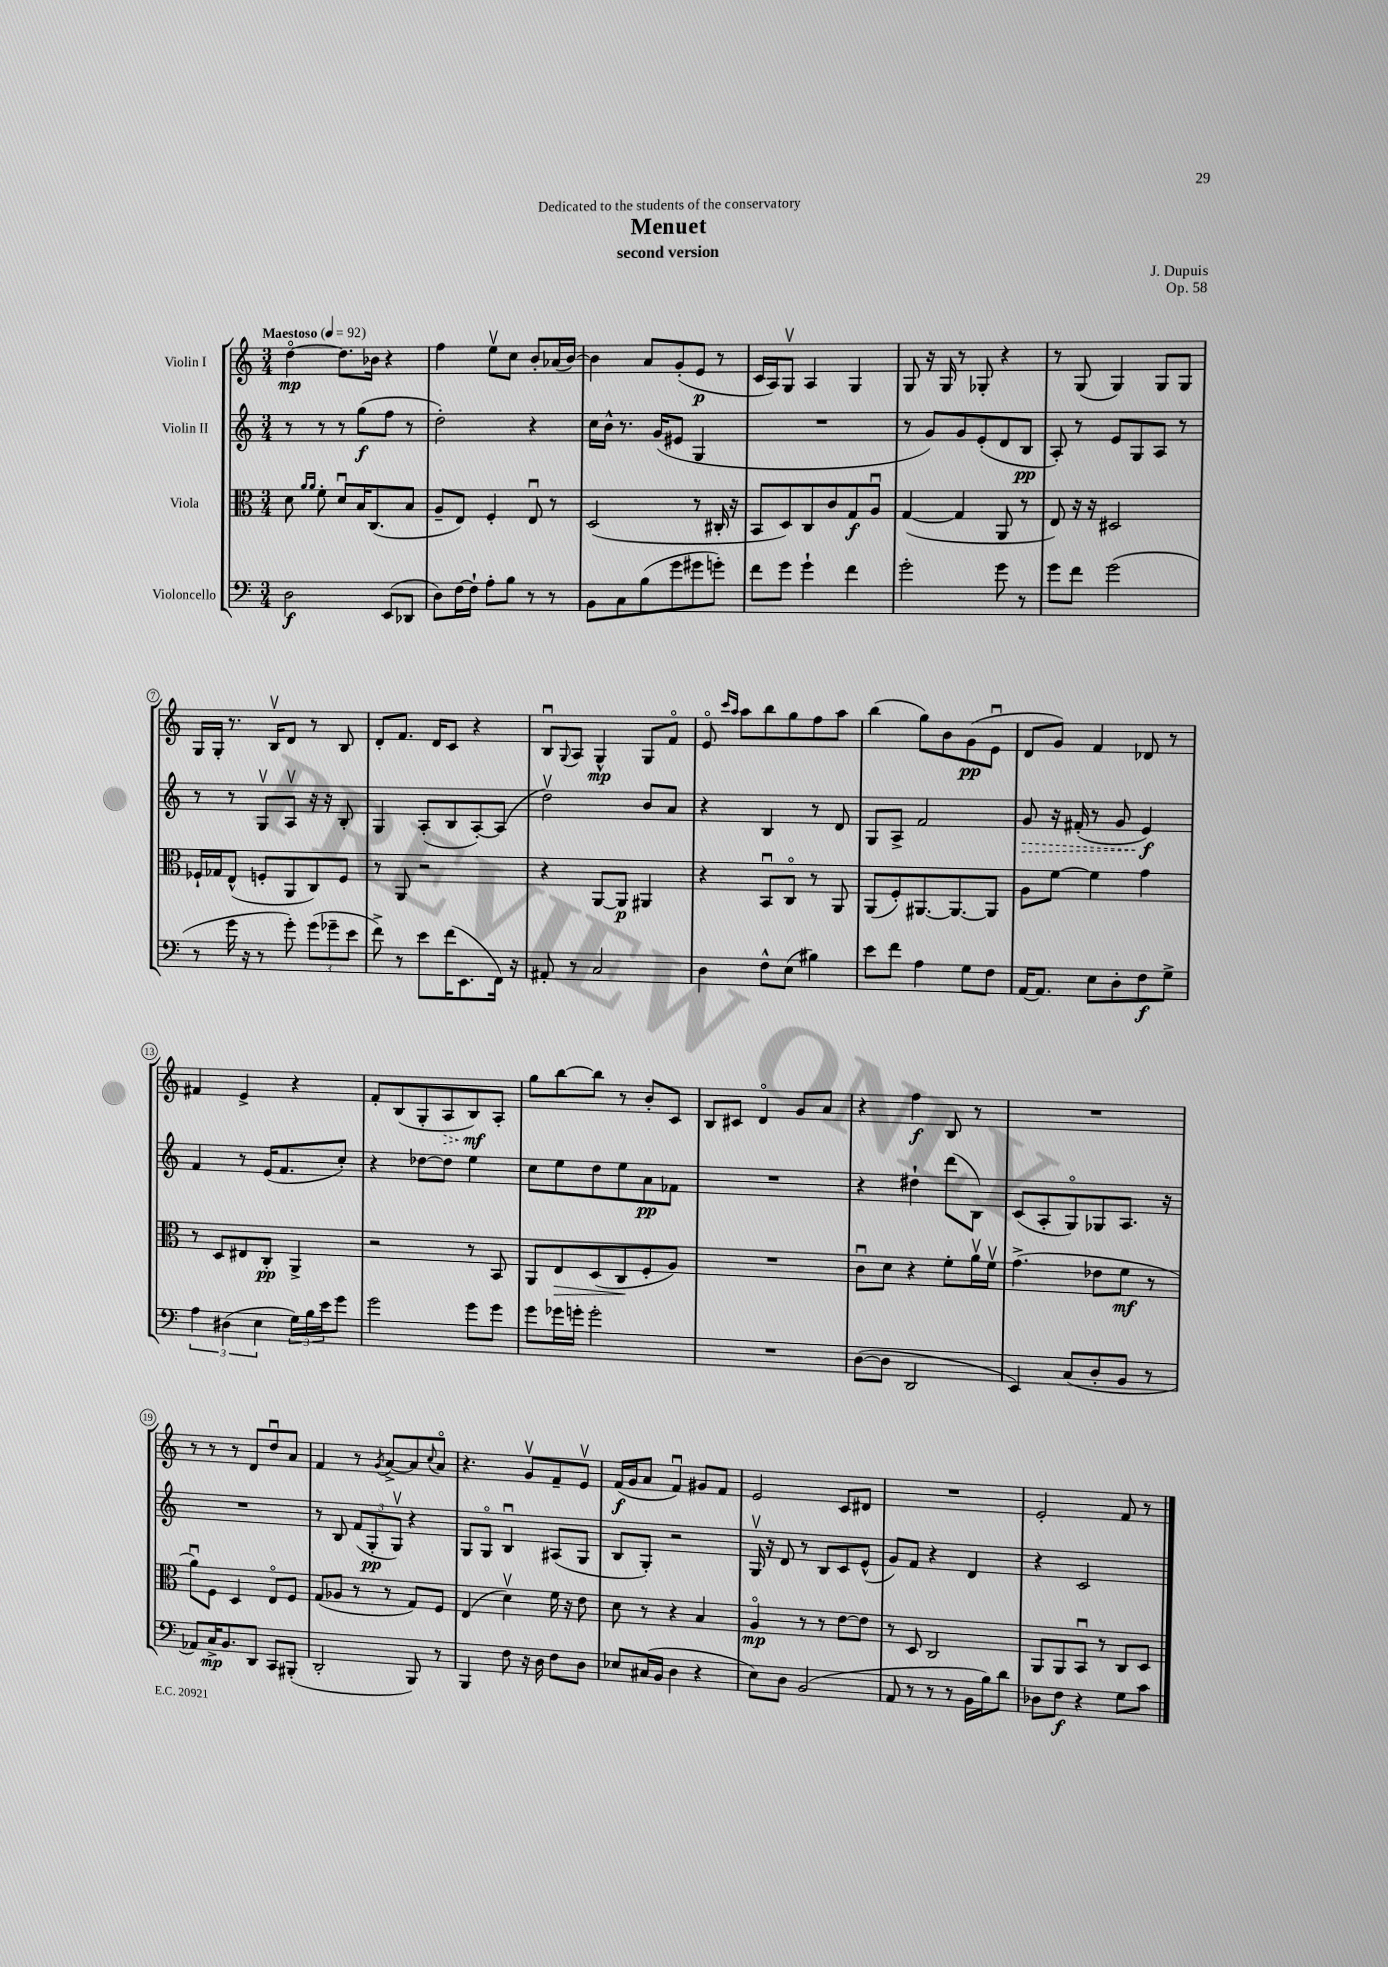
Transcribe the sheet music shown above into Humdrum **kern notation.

**kern	**dynam	**kern	**dynam	**kern	**dynam	**kern	**dynam
*part4	*part4	*part3	*part3	*part2	*part2	*part1	*part1
*staff4	*staff4	*staff3	*staff3	*staff2	*staff2	*staff1	*staff1
*I"Violoncello	*	*I"Viola	*	*I"Violin II	*	*I"Violin I	*
*clefF4	*	*clefC3	*	*clefG2	*	*clefG2	*
*k[]	*	*k[]	*	*k[]	*	*k[]	*
*M3/4	*	*M3/4	*	*M3/4	*	*M3/4	*
*MM92	*	*MM92	*	*MM92	*	*MM92	*
=1	=1	=1	=1	=1	=1	=1	=1
!	!	!	!	!	!	!LO:TX:a:B:t=Maestoso	!
2D\	f	8d\	.	8r	.	[4dd\	mp
.	.	16qqa/LL	.	.	.	.	.
.	.	16qqa/JJ	.	.	.	.	.
.	.	8f'\	.	8r	.	.	.
.	.	8du/L	.	8r	.	8.dd\L]	.
.	.	16B/K	.	(8gg\L	f	.	.
.	.	(8.C/	.	.	.	16b-X\Jk	.
(8EE/L	.	.	.	8ff\J	.	4r	.
8DD-X/J	.	8B/J	.	8r	.	.	.
=2	=2	=2	=2	=2	=2	=2	=2
8D\L)	.	8A~/L	.	2dd'\)	.	4ff\	.
[16F\L	.	8E/J)	.	.	.	.	.
16F`\JJ]	.	.	.	.	.	.	.
8A'\L	.	4F'/	.	.	.	8eev\L	.
8B\J	.	.	.	.	.	8cc\J	.
8r	.	8Eu/	.	4r	.	8b'/L	.
8r	.	8r	.	.	.	(16a-X/L	.
.	.	.	.	.	.	[16b/JJ)	.
=3	=3	=3	=3	=3	=3	=3	=3
8BB\L	.	(2D/	.	16cc\LL	.	4b\]	.
.	.	.	.	16b^^\JJ	.	.	.
8C\	.	.	.	8.r	.	.	.
(8B\	.	.	.	.	.	8a/L	.
.	.	.	.	(16g/KL	.	.	.
8g\	.	.	.	8e#X/J	.	(8g'/	.
8g#X\	.	8r	.	4G/	.	8e/J	p
8gn'\J)	.	16C#X'/	.	.	.	8r	.
.	.	16r	.	.	.	.	.
=4	=4	=4	=4	=4	=4	=4	=4
8f\L	.	8BB/L	.	2.r	.	16c/LL	.
.	.	.	.	.	.	16A/J)	.
8g\J	.	8D/)	.	.	.	8Gv/J	.
4g`\	.	8C/	.	.	.	4A/	.
.	.	8c/	.	.	.	.	.
4f\	.	8G/	f	.	.	4G/	.
.	.	8Au/J	.	.	.	.	.
=5	=5	=5	=5	=5	=5	=5	=5
2g'\	.	([4G/	.	8r	.	8G/	.
.	.	.	.	8g/L)	.	16r	.
.	.	.	.	.	.	16G/	.
.	.	4G/]	.	8g/	.	8r	.
.	.	.	.	(8e'/	.	8G-X'/	.
8g\	.	8AA/	.	8d/	.	4r	.
8r	.	8r	.	8B/J	pp	.	.
=6	=6	=6	=6	=6	=6	=6	=6
8g\L	.	8E/)	.	8A'/)	.	8r	.
8f\J	.	16r	.	8r	.	(8G/	.
.	.	16r	.	.	.	.	.
(2g\	.	2D#X/	.	8e/L	.	4G/)	.
.	.	.	.	8G/	.	.	.
.	.	.	.	8A/J	.	8G/L	.
.	.	.	.	8r	.	8G/J	.
!!LO:LB:g=z
=7	=7	=7	=7	=7	=7	=7	=7
8r	.	16F-X`/LL	.	8r	.	16G/LL	.
.	.	16G-X/J	.	.	.	16G'/JJ	.
16g\	.	(8E^^/J	.	8r	.	8.r	.
16r	.	.	.	.	.	.	.
8r	.	8Fn'/L	.	8Gv/L	.	.	.
.	.	.	.	.	.	16Bv/KL	.
8g'\)	.	8AA/	.	8Av/J	.	8d/J	.
(12g\L	.	8C/)	.	16r	.	8r	.
.	.	.	.	16r	.	.	.
12g-X~\	.	.	.	.	.	.	.
.	.	8F/J	.	8B'/	.	8B/	.
12e\J	.	.	.	.	.	.	.
=8	=8	=8	=8	=8	=8	=8	=8
8f^\)	.	8r	.	4G/	.	8d'/L	.
8r	.	8AA/	.	.	.	8.f/J	.
8e\L	.	2r	.	(8A'/L	.	.	.
.	.	.	.	.	.	16d/KL	.
(16f\K	.	.	.	8B/	.	8c/J	.
8.EE\	.	.	.	.	.	.	.
.	.	.	.	[8A'/)	.	4r	.
16FF\Jk)	.	.	.	(8A/J]	.	.	.
16r	.	.	.	.	.	.	.
=9	=9	=9	=9	=9	=9	=9	=9
8AA#X'/	.	4r	.	2ddv\)	.	8Bu/L	.
.	.	.	.	.	.	8qqG/	.
8r	.	.	.	.	.	8A/J	.
2C/	.	[8AA/L	.	.	.	4G^^/	mp
.	.	8AA/J]	p	.	.	.	.
.	.	4AA#X/	.	8b/L	.	8G/L	.
.	.	.	.	8a/J	.	8f/J	.
=10	=10	=10	=10	=10	=10	=10	=10
4D\	.	4r	.	4r	.	8e/	.
.	.	.	.	.	.	16qqccc/LL	.
.	.	.	.	.	.	16qqaa/JJ	.
.	.	.	.	.	.	8aa\L	.
8F^^\L	.	8BBu/L	.	4B/	.	8bb\	.
(8E\J	.	8C/J	.	.	.	8gg\	.
4B#X\)	.	8r	.	8r	.	8ff\	.
.	.	8AA/	.	8d/	.	8aa\J	.
=11	=11	=11	=11	=11	=11	=11	=11
8e\L	.	(8AA/L	.	8G/L	.	(4bb\	.
8f\J	.	8F'/)	.	8A^/J	.	.	.
4A\	.	[8.AA#X/	.	2f/	.	8gg\L)	.
.	.	.	.	.	.	8b\	.
.	.	8.AA#/_	.	.	.	.	.
8G\L	.	.	.	.	.	(8g\	pp
8F\J	.	8AA#/J]	.	.	.	8eu\J	.
=12	=12	=12	=12	=12	=12	=12	=12
!	!	!	!	!	!LO:HP:b	!	!
[16AA/KL	.	8A\L	.	8g/	>	8d/L	.
8.AA/J]	.	.	.	.	.	.	.
.	.	[8f\J	.	16r	.	8g/J)	.
.	.	.	.	(16f#X'/	.	.	.
8E\L	.	4f\]	.	8r	.	4f/	.
8D'\	.	.	.	8g/	.	.	.
8F\	f	4g\	.	4e/)	f	8d-X/	.
8G^\J	.	.	.	.	.	8r	.
.	.	.	.	.	]	.	.
!!LO:LB:g=z
=13	=13	=13	=13	=13	=13	=13	=13
6A\	.	8r	.	4f/	.	4f#X/	.
.	.	8D/L	.	.	.	.	.
(6D#X\	.	.	.	.	.	.	.
.	.	8E#X/	.	8r	.	4e^/	.
6E\	.	.	.	.	.	.	.
.	.	8C'/J	pp	(16e/KL	.	.	.
.	.	.	.	8.f/	.	.	.
24G\LL)	.	4AA^/	.	.	.	4r	.
24B\	.	.	.	.	.	.	.
24e\J	.	.	.	.	.	.	.
8g\J	.	.	.	8cc'/J)	.	.	.
=14	=14	=14	=14	=14	=14	=14	=14
2g\	.	2r	.	4r	.	8f'/L	.
.	.	.	.	.	.	(8B/	.
.	.	.	.	[8dd-X\L	.	8G'/	.
!	!	!	!	!	!	!	!LO:HP:b
.	.	.	.	8dd-\J]	.	8A/	>
8g\L	.	8r	.	4ee\	.	8B/)	mf
8g\J	.	8BB/	.	.	.	8A'/J	]
=15	=15	=15	=15	=15	=15	=15	=15
8g\L	.	8AA/L	.	8cc\L	.	8gg\L	.
!	!	!	!LO:HP:b	!	!	!	!
16g-X\L	.	8E/	>	8ee\	.	[8bb\	.
16gn'\JJ	.	.	.	.	.	.	.
2g'\	.	(8D/	.	8dd\	.	8bb\J]	.
.	.	8C/	.	8ee\	.	8r	.
.	.	8F'/	]	8a\	pp	8b'/L	.
.	.	8A/J)	.	8f-X\J	.	8c/J	.
=16	=16	=16	=16	=16	=16	=16	=16
2.r	.	2.r	.	2.r	.	8B/L	.
.	.	.	.	.	.	8c#X/J	.
.	.	.	.	.	.	4d/	.
.	.	.	.	.	.	8g/L	.
.	.	.	.	.	.	8a/J	.
=17	=17	=17	=17	=17	=17	=17	=17
([8D\L	.	8cu\L	.	4r	.	4r	.
8D\J]	.	8d\J	.	.	.	.	.
2DD/	.	4r	.	4dd#X`\	.	4ff\	f
.	.	8f'\L	.	(8ddd\L	.	8B/	.
.	.	16av\L	.	8B\J)	.	8r	.
.	.	16fv\JJ	.	.	.	.	.
=18	=18	=18	=18	=18	=18	=18	=18
4EE/)	.	(4.g^\	.	(8c/L	.	2.r	.
.	.	.	.	8A'/	.	.	.
(8C/L	.	.	.	8G/)	.	.	.
8D'/	.	8e-X\L	.	8G-X/	.	.	.
8BB/J	.	8f\J	mf	8.A/J	.	.	.
8r	.	8r	.	.	.	.	.
.	.	.	.	16r	.	.	.
!!LO:LB:g=z
=19	=19	=19	=19	=19	=19	=19	=19
8AA-X/L)	.	8au\L)	.	2.r	.	8r	.
16C^/K	mp	8F\J	.	.	.	8r	.
8.BB/	.	.	.	.	.	.	.
.	.	4D/	.	.	.	8r	.
8DD/J	.	.	.	.	.	8d/L	.
8CC/L	.	8E/L	.	.	.	8ddu/	.
(8BBB#X'/J	.	8F/J	.	.	.	8a/J	.
=20	=20	=20	=20	=20	=20	=20	=20
2DD'/	.	(8G/L	.	8r	.	4f/	.
.	.	8A-X/J	.	8B/	.	.	.
.	.	8r	.	(12f/L	.	8r	.
.	.	.	.	12G'/	pp	.	.
.	.	.	.	.	.	8qg/	.
.	.	8r	.	.	.	[8a^/L	.
.	.	.	.	12Gv/J)	.	.	.
8BBB/)	.	8G/L)	.	4r	.	8a/]	.
.	.	.	.	.	.	8qqcc/	.
8r	.	8F/J	.	.	.	8a/J	.
=21	=21	=21	=21	=21	=21	=21	=21
4BBB/	.	(4E/	.	8G/L	.	4.r	.
.	.	.	.	8G/J	.	.	.
8F\	.	4dv\)	.	4Bu/	.	.	.
16r	.	.	.	.	.	8gv/L	.
16D\	.	.	.	.	.	.	.
8F\L	.	16f\	.	(8A#X/L	.	8f~/	.
.	.	16r	.	.	.	.	.
8D\J	.	8e\	.	8G/J	.	8ev/J	.
=22	=22	=22	=22	=22	=22	=22	=22
8E-X/L	.	8d\	.	8B/L	.	(16f/LL	f
.	.	.	.	.	.	16g/J	.
(16C#X/L	.	8r	.	8G'/J)	.	8a/J	.
16BB/JJ	.	.	.	.	.	.	.
4D\	.	4r	.	2r	.	4fu/)	.
4r	.	4B/	.	.	.	8g#X/L	.
.	.	.	.	.	.	8f/J	.
=23	=23	=23	=23	=23	=23	=23	=23
8E\L)	.	4A/	mp	16Gv/	.	2e/	.
.	.	.	.	16r	.	.	.
8D\J	.	.	.	8d/	.	.	.
(2BB/	.	8r	.	8r	.	.	.
.	.	8r	.	8B/L	.	.	.
.	.	[8e\L	.	8c/	.	8c/L	.
.	.	8e\J]	.	(8e^^/J	.	8d#X/J	.
=24	=24	=24	=24	=24	=24	=24	=24
8AA/	.	8r	.	8g/L)	.	2.r	.
8r	.	8D/	.	8f/J	.	.	.
8r	.	2C/	.	4r	.	.	.
8r	.	.	.	.	.	.	.
16BB\LL	.	.	.	4d/	.	.	.
16B\J)	.	.	.	.	.	.	.
8d\J	.	.	.	.	.	.	.
=25	=25	=25	=25	=25	=25	=25	=25
8D-X\L	.	8AA/L	.	4r	.	2e'/	.
8F\J	f	8AA/	.	.	.	.	.
4r	.	8BBu/J	.	2c/	.	.	.
.	.	8r	.	.	.	.	.
8G\L	.	8C/L	.	.	.	8f/	.
8c\J	.	8D/J	.	.	.	8r	.
==	==	==	==	==	==	==	==
*-	*-	*-	*-	*-	*-	*-	*-
